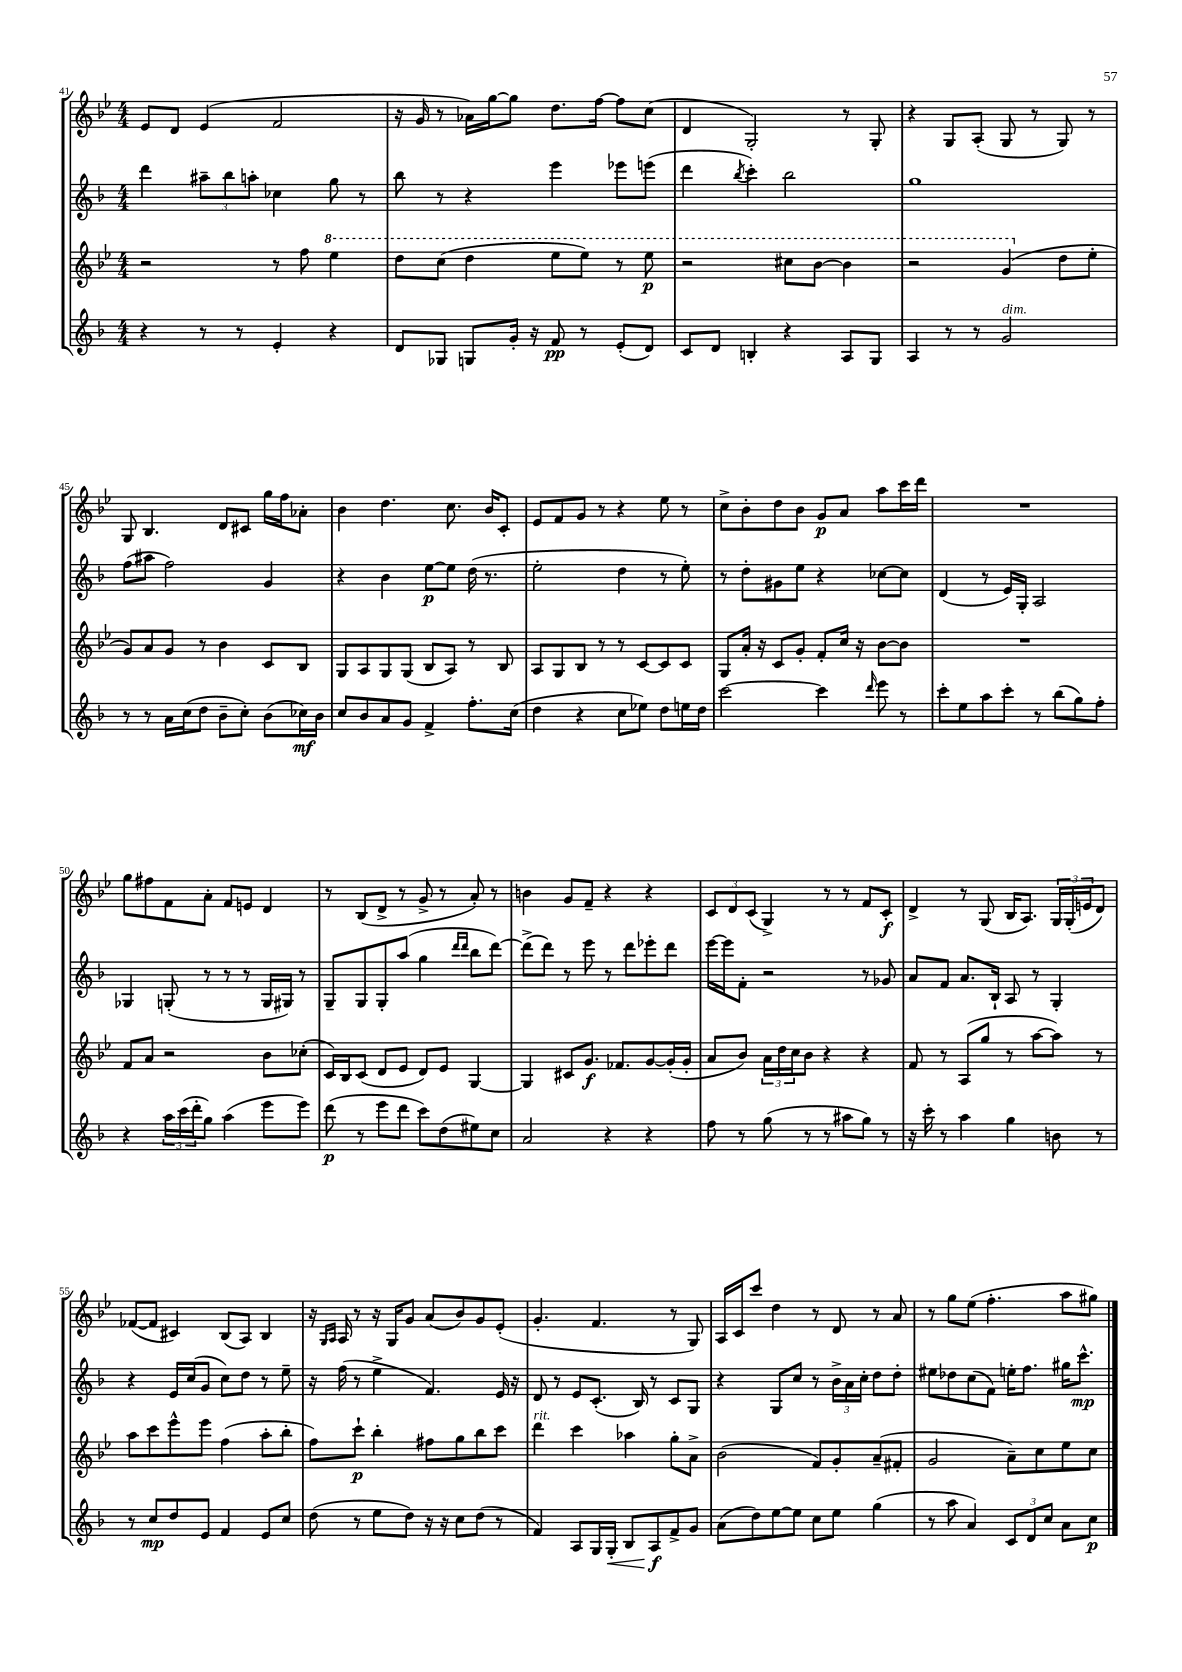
<<
\new StaffGroup <<
\new Staff = "s0" {
    \clef treble \key bes \major \numericTimeSignature \time 4/4
    ees'8 d'8 ees'4( f'2 |
    r16 g'16 r8 aes'16) g''16~ g''8 d''8. f''16~ f''8 c''8( |
    d'4 g2-.) r8 g8-. |
    r4 g8 a8-.( g8 r8 g8) r8 |
    g8 bes4. d'8 cis'8 g''16 f''16 aes'8-. |
    bes'4 d''4. c''8. bes'16 c'8-. |
    ees'8 f'8 g'8 r8 r4 ees''8 r8 |
    c''8-> bes'8-. d''8 bes'8 g'8\p a'8 a''8 c'''16 d'''16 |
    R1 |
    g''8 fis''8 f'8 a'8-. f'8 e'8 d'4 |
    r8 bes8( d'8-> r8 g'8-> r8 a'8-.) r8 |
    b'4 g'8 f'8-- r4 r4 |
    \tuplet 3/2 { c'8 d'8 c'8( } g4->) r8 r8 f'8 c'8-.\f |
    d'4-> r8 g8( bes16 a8.) \tuplet 3/2 { g16 g16-.( e'16 } d'8) |
    fes'8~( fes'8 cis'4) bes8( a8) bes4 |
    r16 \grace { g16 a16 } a16 r8 r16 g16 g'8 a'8( bes'8) g'8 ees'8-.( |
    g'4.-. f'4. r8 g8) |
    a16 c'16 c'''8 d''4 r8 d'8 r8 a'8 |
    r8 g''8 ees''8( f''4.-. a''8 gis''8) \bar "|." |
}
\new Staff = "s1" {
    \clef treble \key f \major \numericTimeSignature \time 4/4
    d'''4 \tuplet 3/2 { ais''8-- bes''8 a''8-. } ces''4 g''8 r8 |
    bes''8 r8 r4 e'''4 ees'''8 e'''8( |
    d'''4 \acciaccatura { bes''8 } c'''4-.) bes''2 |
    g''1 |
    f''8( ais''8 f''2) g'4 |
    r4 bes'4 e''8~\p e''8 d''16( r8. |
    e''2-. d''4 r8 e''8-.) |
    r8 d''8-. gis'8 e''8 r4 ces''8~ ces''8 |
    d'4( r8 e'16) g16-. a2 |
    ges4 g8-.( r8 r8 r8 g16 gis16) r8 |
    g8-- g8 g8-. a''8( g''4 \grace { d'''16 d'''16 } bes''8 d'''8~) |
    d'''8->( d'''8) r8 e'''8 r8 d'''8 ees'''8-. d'''8 |
    e'''16~ e'''16 f'8-. r2 r8 ges'8 |
    a'8 f'8 a'8. bes16-! a8 r8 g4-. |
    r4 e'16 c''16( g'8 c''8) d''8 r8 e''8-- |
    r16 f''16( r8 e''4-> f'4.) e'16 r16 |
    d'8 r8 e'8 c'8.-.( bes16) r8 c'8 g8 |
    r4 g8 c''8 r8 \tuplet 3/2 { bes'16-> a'16 c''16-. } d''8 d''8-. |
    eis''8 des''8 c''8( f'8) e''16-. f''8. gis''16 c'''8.-^\mp \bar "|." |
}
\new Staff = "s2" {
    \clef treble \key bes \major \numericTimeSignature \time 4/4
    r2 r8 f''8 \ottava #1 ees'''4 |
    d'''8 c'''8( d'''4 ees'''8 ees'''8) r8 ees'''8\p |
    r2 cis'''8 bes''8~ bes''4 |
    r2 g''4( \ottava #0 d''8 ees''8-. |
    g'8) a'8 g'8 r8 bes'4 c'8 bes8 |
    g8 a8 g8 g8( bes8 a8) r8 bes8 |
    a8 g8 bes8 r8 r8 c'8~ c'8 c'8 |
    g8 a'16-. r16 c'8 g'8-. f'8-. c''16 r16 bes'8~ bes'8 |
    R1 |
    f'8 a'8 r2 bes'8 ces''8-.( |
    c'16) bes16 c'8( d'8 ees'8 d'8) ees'8 g4~ |
    g4 cis'8 g'8.\f fes'8. g'8~ g'16-.( g'16-. |
    a'8 bes'8) \tuplet 3/2 { a'16 d''16 c''16 } bes'8 r4 r4 |
    f'8 r8 a8( g''8 r8 a''8~ a''8) r8 |
    a''8 c'''8 ees'''8-^ ees'''8 f''4( a''8-. bes''8-. |
    f''8) c'''8-!\p bes''4-. fis''8 g''8 bes''8 c'''8 |
    d'''4^\markup { \italic "rit." } c'''4 aes''4 g''8-. a'8-> |
    bes'2( f'8) g'8-. a'8--( fis'8-. |
    g'2 a'8--) c''8 ees''8 c''8 \bar "|." |
}
\new Staff = "s3" {
    \clef treble \key f \major \numericTimeSignature \time 4/4
    r4 r8 r8 e'4-. r4 |
    d'8 ges8 g8 g'16-. r16 f'8\pp r8 e'8-.( d'8) |
    c'8 d'8 b4-. r4 a8 g8 |
    a4 r8 r8 g'2^\markup { \italic "dim." } |
    r8 r8 a'16 c''16( d''8 bes'8-- c''8-.) bes'8( ces''16\mf) bes'16 |
    c''8 bes'8 a'8 g'8 f'4-> f''8.-. c''16( |
    d''4 r4 c''8 ees''8) d''8 e''16 d''16 |
    c'''2~ c'''4 \grace { d'''16 } e'''8 r8 |
    c'''8-. e''8 a''8 c'''8-. r8 bes''8( g''8) f''8-. |
    r4 \tuplet 3/2 { a''16 c'''16( d'''16-. } g''8) a''4( e'''8 e'''8) |
    d'''8\p( r8 e'''8 d'''8 c'''8) d''8( eis''8) c''8 |
    a'2 r4 r4 |
    f''8 r8 g''8( r8 r8 ais''8 g''8) r8 |
    r16 c'''16-. r8 a''4 g''4 b'8 r8 |
    r8 c''8\mp d''8 e'8 f'4 e'8 c''8 |
    d''8( r8 e''8 d''8) r16 r16 c''8 d''8( r8 |
    f'4) a8 g16 g16-.\< bes8 a8\f\! f'8-> g'8 |
    a'8( d''8) e''8~ e''8 c''8 e''8 g''4( |
    r8 a''8 a'4) \tuplet 3/2 { c'8 d'8 c''8 } a'8 c''8\p \bar "|." |
}
>>
>>
\layout { \context { \Score currentBarNumber = #41 } }
